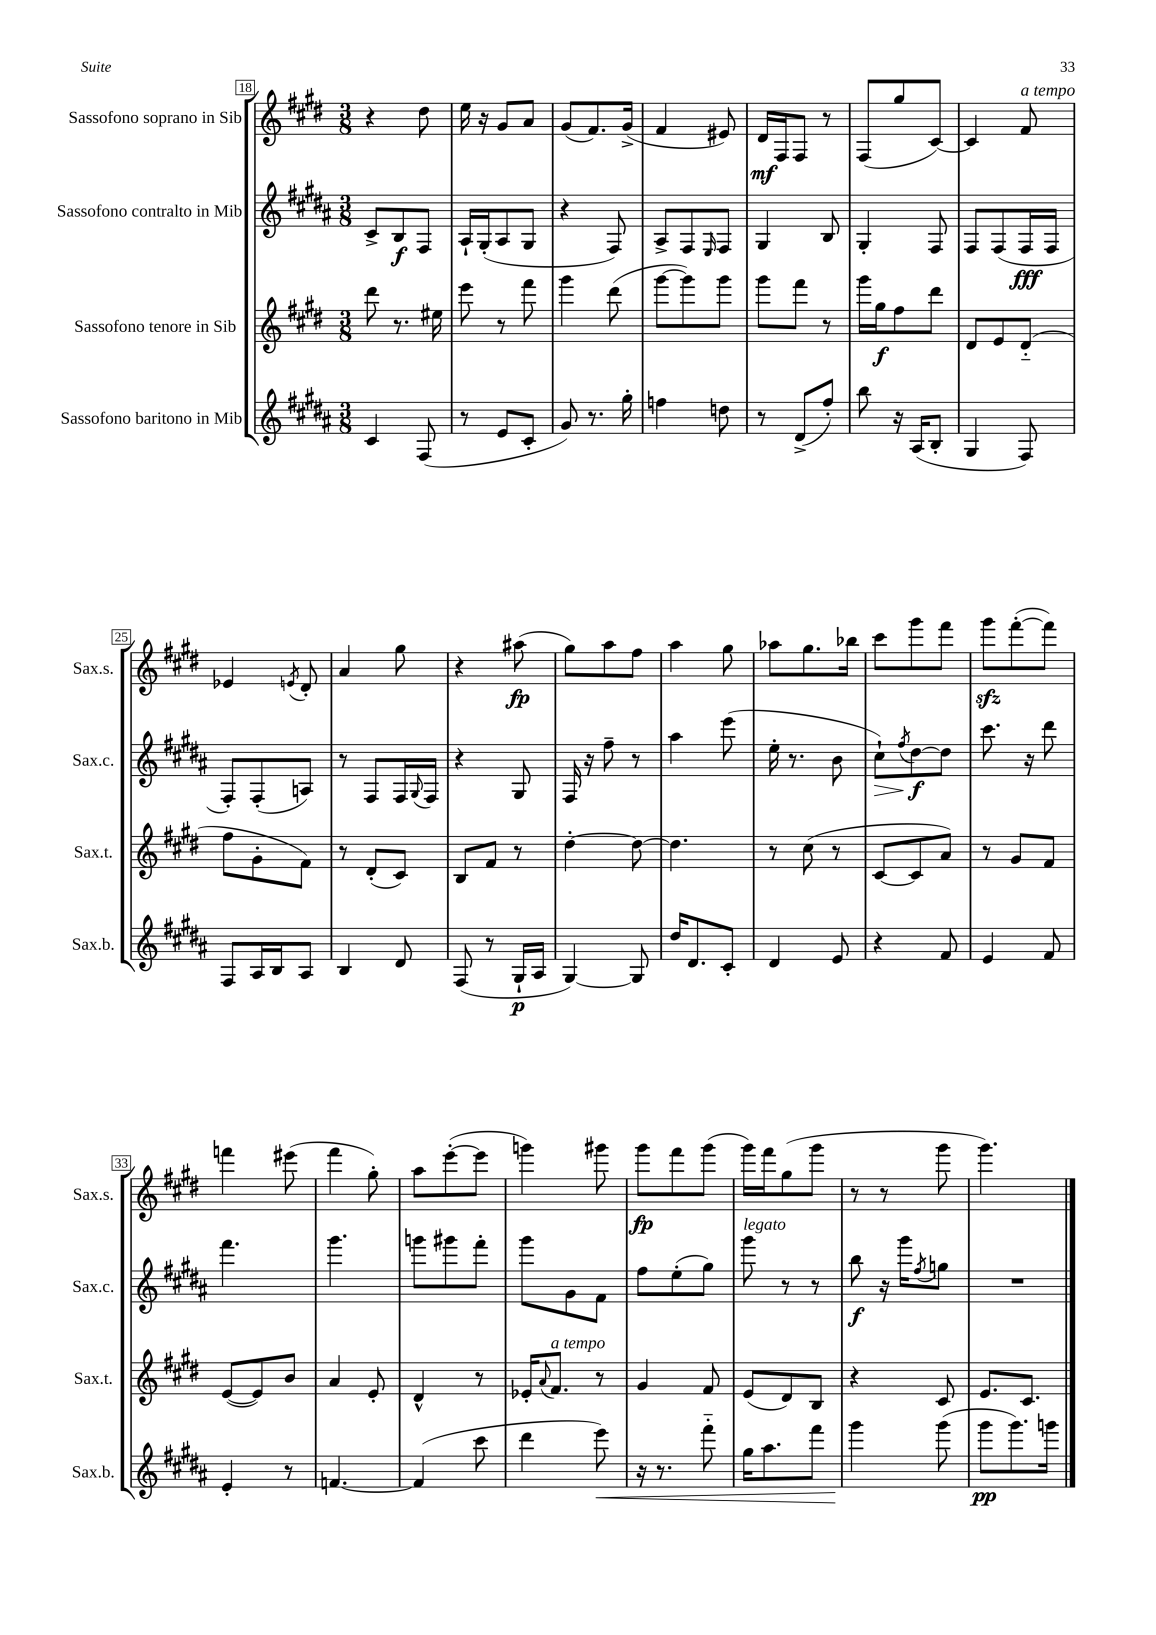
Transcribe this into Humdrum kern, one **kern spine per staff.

**kern	**dynam	**kern	**dynam	**kern	**dynam	**kern	**dynam
*part4	*part4	*part3	*part3	*part2	*part2	*part1	*part1
*staff4	*staff4	*staff3	*staff3	*staff2	*staff2	*staff1	*staff1
*I"Sassofono baritono in Mib	*	*I"Sassofono tenore in Sib	*	*I"Sassofono contralto in Mib	*	*I"Sassofono soprano in Sib	*
*I'Sax.b.	*	*I'Sax.t.	*	*I'Sax.c.	*	*I'Sax.s.	*
*clefG2	*	*clefG2	*	*clefG2	*	*clefG2	*
*k[f#c#g#d#a#]	*	*k[f#c#g#d#]	*	*k[f#c#g#d#a#]	*	*k[f#c#g#d#]	*
*M3/8	*	*M3/8	*	*M3/8	*	*M3/8	*
=18	=18	=18	=18	=18	=18	=18	=18
4c#/	.	8ddd#\	.	8c#^/L	.	4r	.
.	.	8.r	.	8B/	f	.	.
(8F#/	.	.	.	8F#/J	.	8dd#\	.
.	.	16ee#X\	.	.	.	.	.
=19	=19	=19	=19	=19	=19	=19	=19
8r	.	8eee\	.	16A#`/LL	.	16ee\	.
.	.	.	.	(16G#'/J	.	16r	.
8e/L	.	8r	.	8A#/	.	8g#/L	.
8c#'/J	.	8fff#\	.	8G#/J	.	8a/J	.
=20	=20	=20	=20	=20	=20	=20	=20
8g#/)	.	4ggg#\	.	4r	.	(8g#/L	.
8.r	.	.	.	.	.	8.f#/)	.
.	.	(8ddd#\	.	8F#/)	.	.	.
16gg#'\	.	.	.	.	.	(16g#^/Jk	.
=21	=21	=21	=21	=21	=21	=21	=21
4ffn\	.	[8ggg#\L	.	8A#^/L	.	4f#/	.
.	.	8ggg#\])	.	8F#/	.	.	.
.	.	.	.	16qqE/	.	.	.
8ddn\	.	8ggg#\J	.	8F#/J	.	8e#X/)	.
=22	=22	=22	=22	=22	=22	=22	=22
8r	.	8ggg#\L	.	4G#/	.	16d#/LL	mf
.	.	.	.	.	.	16F#/J	.
(8d#^/L	.	8fff#\J	.	.	.	8F#/J	.
8ff#'/J)	.	8r	.	8B/	.	8r	.
=23	=23	=23	=23	=23	=23	=23	=23
8bb\	.	16ggg#\LL	.	4G#'/	.	(8F#/L	.
.	.	16gg#\J	f	.	.	.	.
16r	.	8ff#\	.	.	.	8gg#/	.
(16A#/KL	.	.	.	.	.	.	.
8B'/J	.	8ddd#\J	.	8F#/	.	[8c#/J)	.
=24	=24	=24	=24	=24	=24	=24	=24
4G#/	.	8d#/L	.	8F#/L	.	4c#/]	.
.	.	8e/	.	(8F#/	.	.	.
!	!	!	!	!	!	!LO:TX:a:i:t=a tempo	!
8F#/)	.	(8d#/J	.	16F#/L	fff	8f#/	.
.	.	.	.	16F#/JJ	.	.	.
!!LO:LB:g=z
=25	=25	=25	=25	=25	=25	=25	=25
8F#/L	.	8ff#\L	.	8F#'/L)	.	4e-X/	.
16A#/L	.	8g#'\	.	(8F#'/	.	.	.
16B/J	.	.	.	.	.	.	.
.	.	.	.	.	.	8qen/	.
8A#/J	.	8f#\J)	.	8An/J)	.	8d#'/	.
=26	=26	=26	=26	=26	=26	=26	=26
4B/	.	8r	.	8r	.	4a/	.
.	.	(8d#'/L	.	8F#/L	.	.	.
8d#/	.	8c#/J)	.	16F#/L	.	8gg#\	.
.	.	.	.	8qqG#/	.	.	.
.	.	.	.	16F#/JJ	.	.	.
=27	=27	=27	=27	=27	=27	=27	=27
(8F#/	.	8B/L	.	4r	.	4r	.
8r	.	8f#/J	.	.	.	.	.
16G#`/LL	p	8r	.	8G#/	.	(8aa#X\	fp
16A#/JJ	.	.	.	.	.	.	.
=28	=28	=28	=28	=28	=28	=28	=28
[4G#/)	.	[4dd#'\	.	16F#/	.	8gg#\L)	.
.	.	.	.	16r	.	.	.
.	.	.	.	8ff#~\	.	8aa\	.
8G#/]	.	8dd#\_	.	8r	.	8ff#\J	.
=29	=29	=29	=29	=29	=29	=29	=29
16dd#/KL	.	4.dd#\]	.	4aa#\	.	4aa\	.
8.d#/	.	.	.	.	.	.	.
8c#'/J	.	.	.	(8eee\	.	8gg#\	.
=30	=30	=30	=30	=30	=30	=30	=30
4d#/	.	8r	.	16ee'\	.	8aa-X\L	.
.	.	.	.	8.r	.	.	.
.	.	(8cc#\	.	.	.	8.gg#\	.
8e/	.	8r	.	8b\	.	.	.
.	.	.	.	.	.	16bb-X\Jk	.
=31	=31	=31	=31	=31	=31	=31	=31
!	!	!	!	!	!LO:HP:b	!	!
4r	.	[8c#/L	.	8cc#`\L)	>	8ccc#\L	.
.	.	.	.	8qff#/	.	.	.
.	.	8c#/]	.	[8dd#\	f	8ggg#\	.
8f#/	.	8a/J)	.	8dd#\J]	]	8fff#\J	.
=32	=32	=32	=32	=32	=32	=32	=32
4e/	.	8r	.	8.ccc#\	.	8ggg#zz\L	.
.	.	8g#/L	.	.	.	([8fff#'\	.
.	.	.	.	16r	.	.	.
8f#/	.	8f#/J	.	8ddd#\	.	8fff#\J])	.
!!LO:LB:g=z
=33	=33	=33	=33	=33	=33	=33	=33
4e'/	.	([8e/L	.	4.fff#\	.	4fffn\	.
.	.	8e/])	.	.	.	.	.
8r	.	8b/J	.	.	.	(8eee#X\	.
=34	=34	=34	=34	=34	=34	=34	=34
[4.fn/	.	4a/	.	4.ggg#\	.	4fff#\	.
.	.	8e'/	.	.	.	8gg#'\)	.
=35	=35	=35	=35	=35	=35	=35	=35
(4f/]	.	4d#^^/	.	8gggn\L	.	8aa\L	.
.	.	.	.	8ggg#X\	.	([8eee'\	.
8ccc#\	.	8r	.	8fff#'\J	.	8eee\J]	.
=36	=36	=36	=36	=36	=36	=36	=36
4ddd#\	.	16e-X'/KL	.	8ggg#\L	.	4gggn\)	.
.	.	8qqa/	.	.	.	.	.
!	!	!LO:TX:a:i:t=a tempo	!	!	!	!	!
.	.	8.f#/J	.	.	.	.	.
.	.	.	.	8g#\	.	.	.
!	!LO:HP:b	!	!	!	!	!	!
8eee\)	<	8r	.	8f#\J	.	8ggg#X\	.
=37	=37	=37	=37	=37	=37	=37	=37
16r	.	4g#/	.	8ff#\L	.	8ggg#\L	fp
8.r	.	.	.	.	.	.	.
.	.	.	.	(8ee'\	.	8fff#\	.
8fff#\	.	8f#/	.	8gg#\J)	.	(8ggg#\J	.
=38	=38	=38	=38	=38	=38	=38	=38
!	!	!	!	!LO:TX:a:i:t=legato	!	!	!
16gg#\KL	.	(8e/L	.	8ggg#\	.	16ggg#\LL)	.
8.aa#\	.	.	.	.	.	16fff#\J	.
.	.	8d#/)	.	8r	.	(8gg#\	.
8fff#\J	.	8B/J	.	8r	.	8ggg#\J	.
=39	=39	=39	=39	=39	=39	=39	=39
4ggg#\	.	4r	.	8bb\	f	8r	.
.	.	.	.	16r	.	8r	.
.	.	.	.	16ggg#\KL	.	.	.
.	.	.	.	8qff#/	.	.	.
(8ggg#\	[	8c#/	.	8ggn\J	.	8ggg#\	.
=40	=40	=40	=40	=40	=40	=40	=40
8ggg#\L	pp	8.e/L	.	4.r	.	4.ggg#\)	.
8.ggg#\)	.	.	.	.	.	.	.
.	.	8.c#/J	.	.	.	.	.
16gggn\Jk	.	.	.	.	.	.	.
==	==	==	==	==	==	==	==
*-	*-	*-	*-	*-	*-	*-	*-
